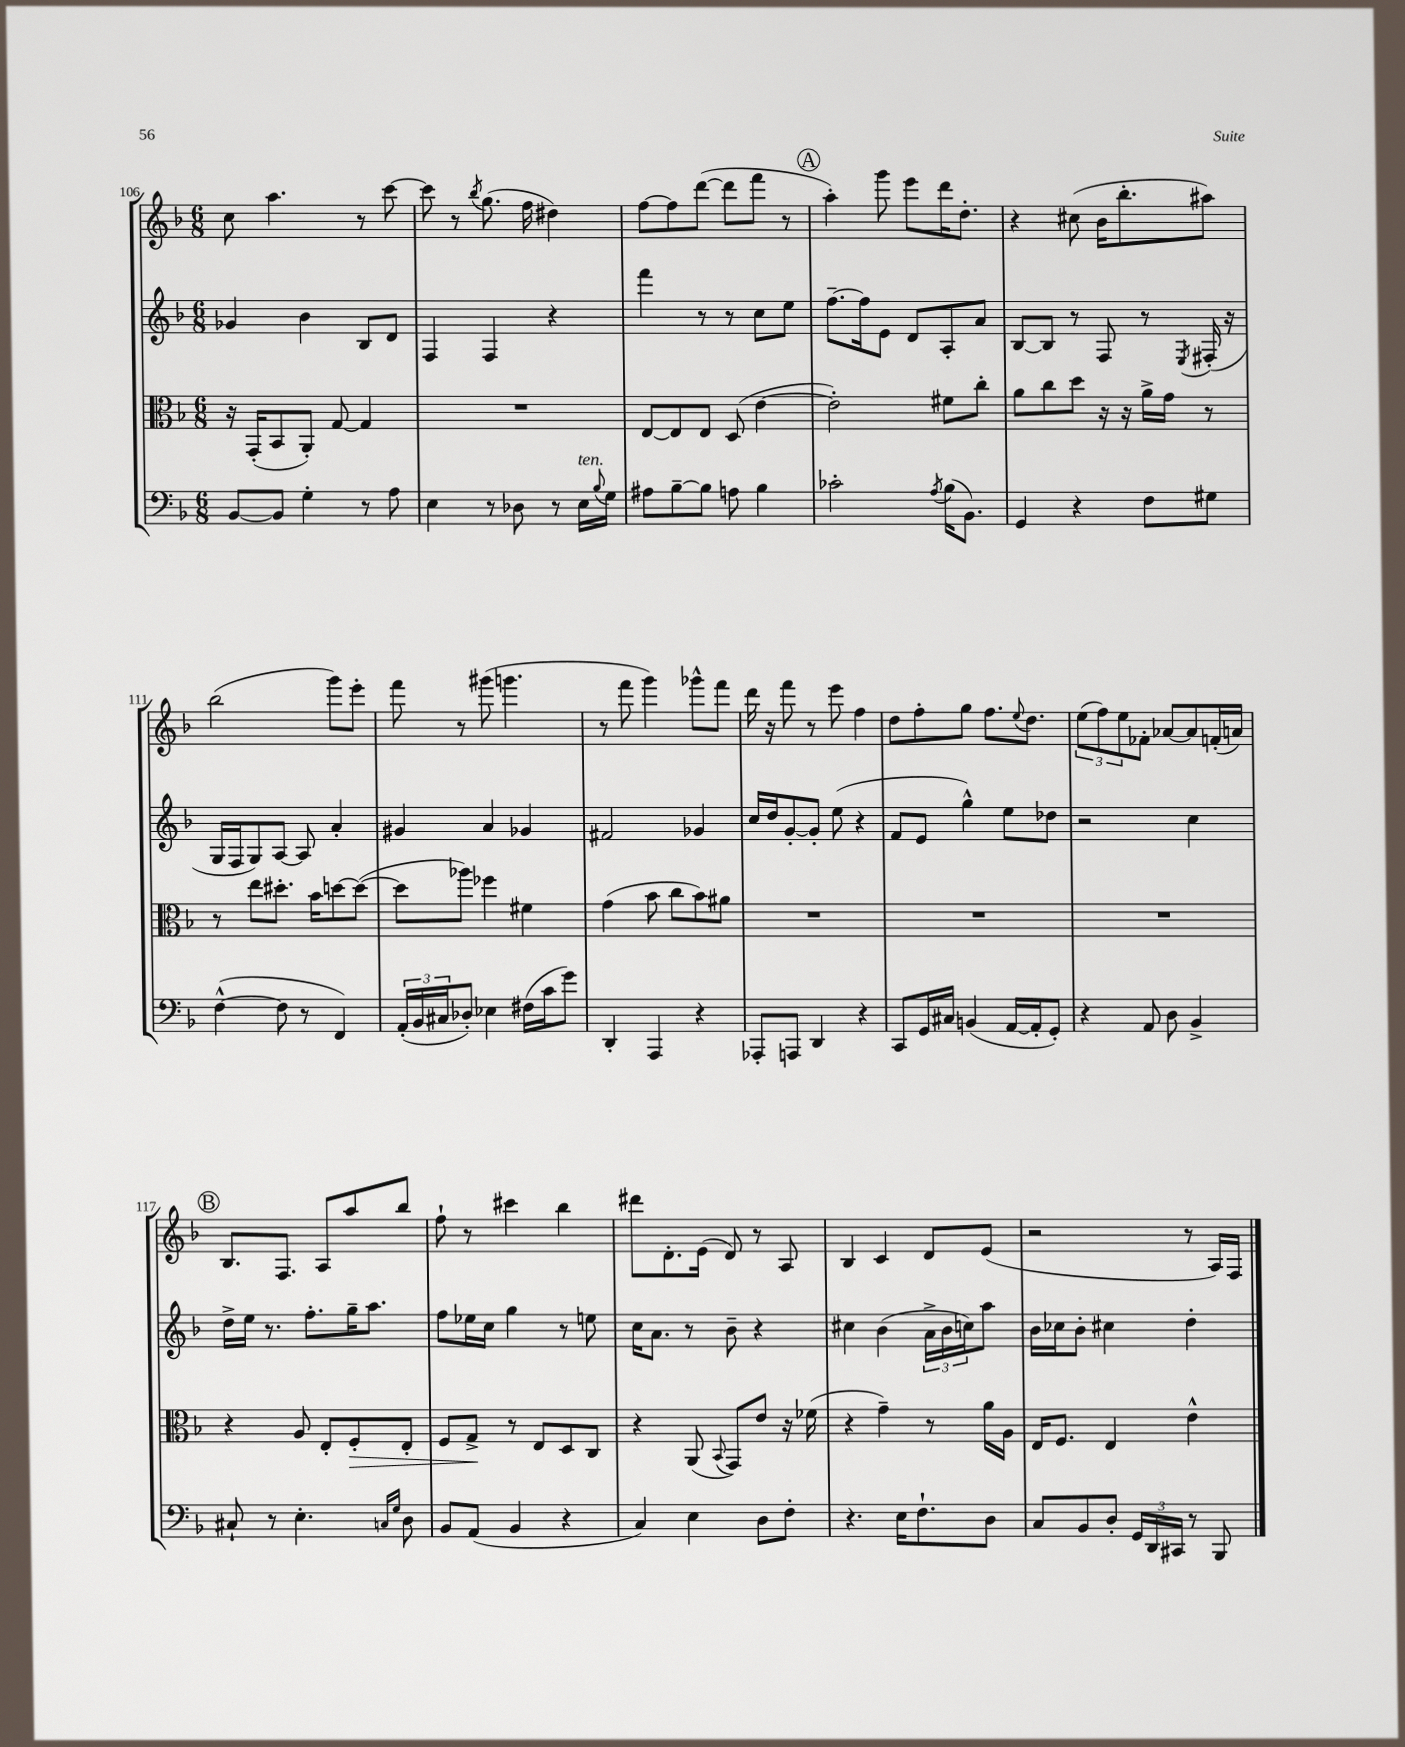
<<
\new StaffGroup <<
\new Staff = "s0" {
    \clef treble \key f \major \numericTimeSignature \time 6/8
    c''8 a''4. r8 c'''8~ |
    c'''8 r8 \acciaccatura { bes''8 } g''8.( f''16 dis''4) |
    f''8~ f''8 d'''8~( d'''8 f'''8 r8 |
    \mark \markup { \circle "A" } a''4-.) g'''8 e'''8 d'''16 d''8.-. |
    r4 cis''8( bes'16 bes''8.-. ais''8) |
    bes''2( g'''8) e'''8-. |
    f'''8 r8 gis'''8( g'''4. |
    r8 f'''8 g'''4) ges'''8-^ f'''8 |
    d'''16 r16 f'''8 r8 e'''8 f''4 |
    d''8 f''8-. g''8 f''8. \appoggiatura { e''8 } d''8. |
    \tuplet 3/2 { e''8( f''8) e''8 } fes'8-. aes'8~ aes'8 f'16-.( a'16) |
    \mark \markup { \circle "B" } bes8. f8. a8 a''8 bes''8 |
    f''8-! r8 cis'''4 bes''4 |
    dis'''8 d'8.-. e'16( d'8) r8 a8 |
    bes4 c'4 d'8 e'8( |
    r2 r8 a16) f16 \bar "|." |
}
\new Staff = "s1" {
    \clef treble \key f \major \numericTimeSignature \time 6/8
    ges'4 bes'4 bes8 d'8 |
    f4 f4 r4 |
    f'''4 r8 r8 c''8 e''8 |
    \mark \markup { \circle "A" } f''8.~-- f''16 e'8 d'8 a8-. a'8 |
    bes8~ bes8 r8 f8 r8 \acciaccatura { e8 } fis16-.( r16 |
    g16 f16 g8) a8~ a8 a'4-. |
    gis'4 a'4 ges'4 |
    fis'2 ges'4 |
    c''16 d''16 g'8~-. g'8-. e''8( r4 |
    f'8 e'8 g''4-^) e''8 des''8 |
    r2 c''4 |
    \mark \markup { \circle "B" } d''16-> e''16 r8. f''8.-. g''16-- a''8. |
    f''8 ees''16 c''16 g''4 r8 e''8 |
    c''16 a'8. r8 bes'8-- r4 |
    cis''4 bes'4( \tuplet 3/2 { a'16-> bes'16 c''16) } a''8 |
    bes'16 ces''16 bes'8-. cis''4 d''4-. \bar "|." |
}
\new Staff = "s2" {
    \clef alto \key f \major \numericTimeSignature \time 6/8
    r16 g,16-.( bes,8 a,8-.) g8~ g4 |
    R2. |
    e8~ e8 e8 d8( e'4~ |
    \mark \markup { \circle "A" } e'2-.) fis'8 c''8-. |
    a'8 c''8 d''8 r16 r16 a'16-> g'16 r8 |
    r8 e''8 dis''8.-. bes'16 d''8~ d''8~( |
    d''8 aes''8) fes''4 fis'4 |
    g'4( bes'8 c''8 bes'8) ais'8 |
    R2. |
    R2. |
    R2. |
    \mark \markup { \circle "B" } r4 a8 e8-. f8-.\> e8-. |
    f8 g8->\! r8 e8 d8 c8 |
    r4 a,8( \appoggiatura { bes,8 } g,8) e'8 r16 fes'16( |
    r4 g'4--) r8 a'16 a16 |
    e16 f8. e4 e'4-^ \bar "|." |
}
\new Staff = "s3" {
    \clef bass \key f \major \numericTimeSignature \time 6/8
    bes,8~ bes,8 g4-. r8 a8 |
    e4 r8 des8 r8 e16^\markup { \italic "ten." } \appoggiatura { bes8 } g16 |
    ais8 bes8~-- bes8 a8 bes4 |
    \mark \markup { \circle "A" } ces'2-. \acciaccatura { a8 } bes16( bes,8.) |
    g,4 r4 f8 gis8 |
    f4~-^( f8 r8 f,4) |
    \tuplet 3/2 { a,16-.( bes,16 cis16 } des8-.) ees4 fis16( c'16 g'8) |
    d,4-. a,,4 r4 |
    aes,,8-. a,,8 d,4 r4 |
    c,8 g,16 cis16 b,4( a,16~ a,16-. g,8-.) |
    r4 a,8 d8 bes,4-> |
    \mark \markup { \circle "B" } cis8-! r8 e4.-. \grace { c16 g16 } d8 |
    bes,8 a,8( bes,4 r4 |
    c4) e4 d8 f8-. |
    r4. e16 f8.-! d8 |
    c8 bes,8 d8-. \tuplet 3/2 { g,16 d,16 cis,16 } r8 bes,,8 \bar "|." |
}
>>
>>
\layout { \context { \Score currentBarNumber = #106 } }
